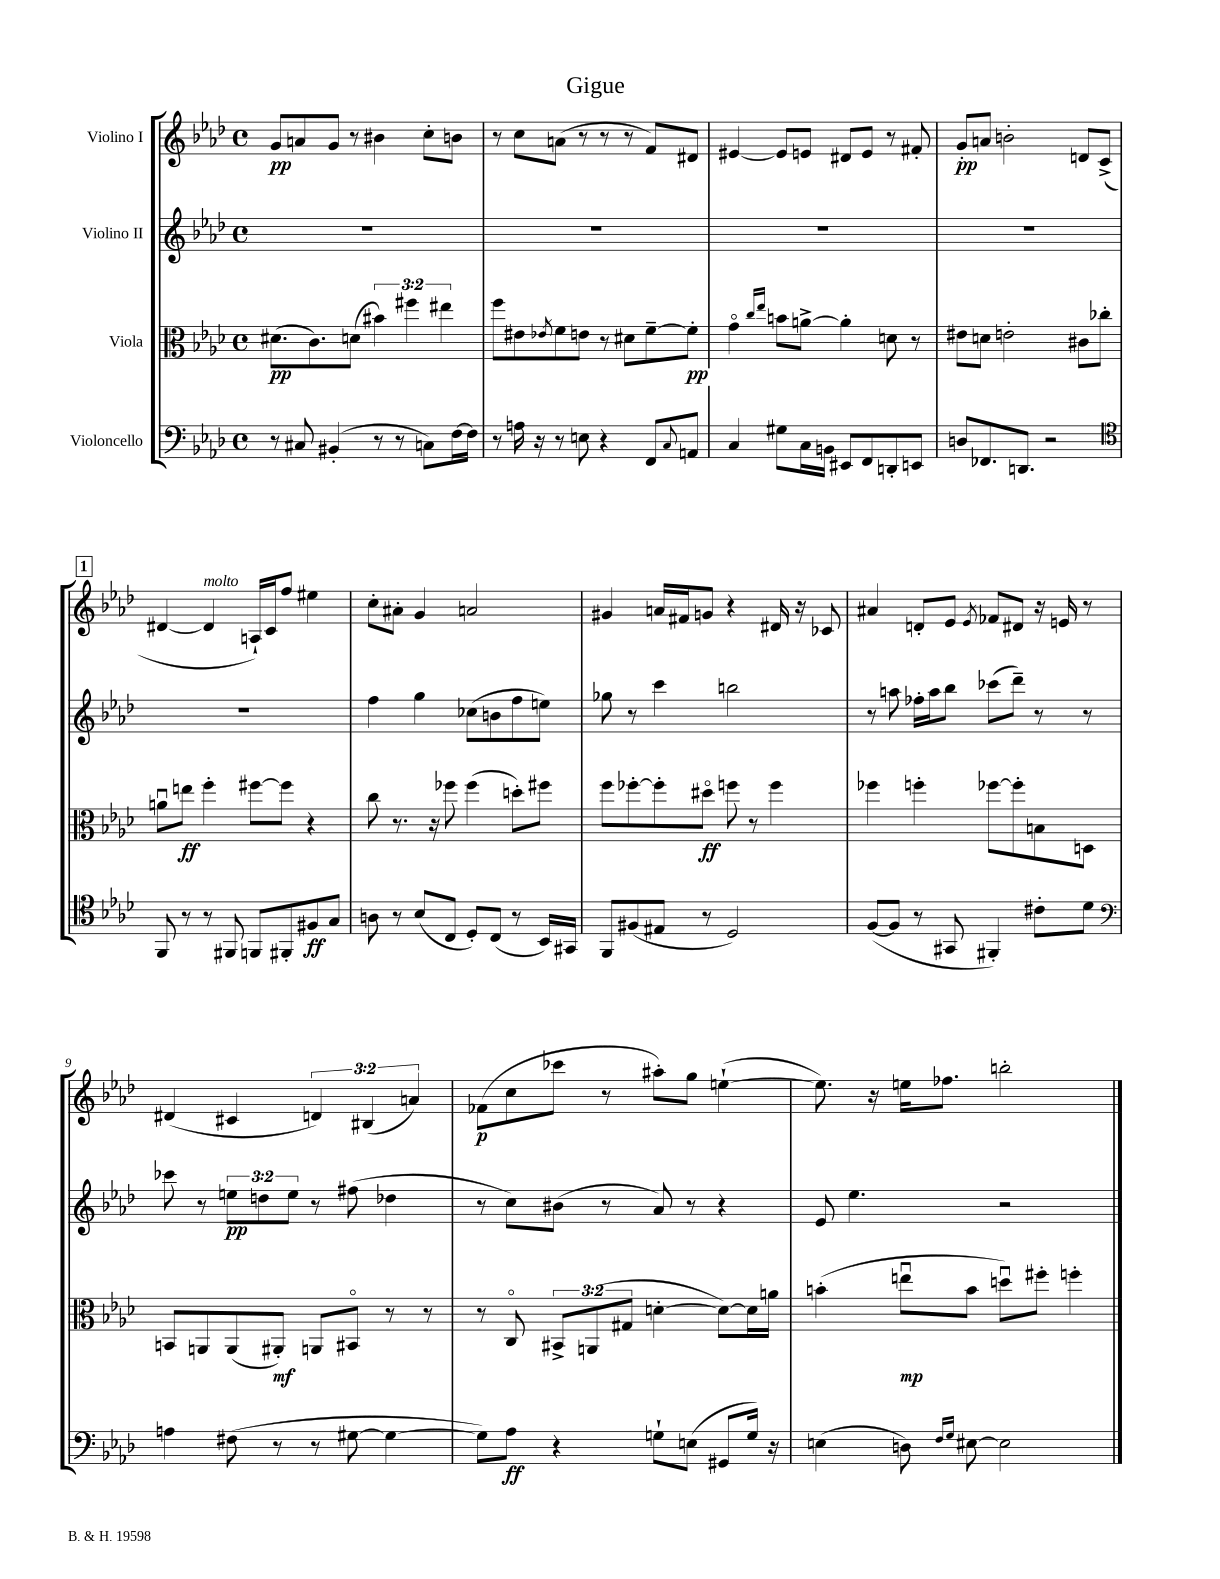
\header { title = "Gigue" }
<<
\new StaffGroup <<
\new Staff = "s0" \with { instrumentName = "Violino I" } {
    \clef treble \key aes \major \defaultTimeSignature \time 4/4 \override Staff.TupletNumber.text = #tuplet-number::calc-fraction-text
    g'8\pp a'8 g'8 r8 bis'4 c''8-. b'8 |
    r8 c''8 a'8( r8 r8 r8 f'8) dis'8 |
    eis'4~ eis'8 e'8 dis'8 e'8 r8 fis'8-. |
    g'8-.\pp a'8 b'2-. d'8 c'8->( |
    \mark \markup { \box "1" } dis'4~ dis'4^\markup { \italic "molto" } a16-!) c'16 f''8 eis''4 |
    c''8-. ais'8-. g'4 a'2 |
    gis'4 a'16 fis'16 g'8 r4 dis'16 r16 ces'8 |
    ais'4 d'8-. ees'8 \acciaccatura { ees'8 } fes'8 dis'8 r16 e'16 r8 |
    dis'4( cis'4 \tuplet 3/2 { d'4) bis4( a'4) } |
    fes'8\p( c''8 ces'''8 r8 ais''8-.) g''8 e''4~-!( |
    e''8.) r16 e''16 fes''8. b''2-. \bar "|." |
}
\new Staff = "s1" \with { instrumentName = "Violino II" } {
    \clef treble \key aes \major \defaultTimeSignature \time 4/4 \override Staff.TupletNumber.text = #tuplet-number::calc-fraction-text
    R1 |
    R1 |
    R1 |
    R1 |
    \mark \markup { \box "1" } R1 |
    f''4 g''4 ces''8( b'8 f''8 e''8) |
    ges''8 r8 c'''4 b''2 |
    r8 a''8 fes''16-. a''16 bes''8 ces'''8( des'''8--) r8 r8 |
    ces'''8 r8 \tuplet 3/2 { e''8\pp d''8 e''8 } r8 fis''8( des''4 |
    r8 c''8) bis'8( r8 aes'8) r8 r4 |
    ees'8 ees''4. r2 \bar "|." |
}
\new Staff = "s2" \with { instrumentName = "Viola" } {
    \clef alto \key aes \major \defaultTimeSignature \time 4/4 \override Staff.TupletNumber.text = #tuplet-number::calc-fraction-text
    dis'8.\pp( c'8.) d'8( \tuplet 3/2 { bis'4) fis''4 eis''4 } |
    f''8 eis'8 \acciaccatura { ees'8 } f'8 e'8 r8 dis'8 f'8~-- f'8-.\pp |
    g'4\flageolet \grace { c''16 ees''16 } b'8 a'8~-> a'4-. d'8 r8 |
    eis'8 d'8 e'2-. cis'8 ces''8-. |
    \mark \markup { \box "1" } a'8\downbow e''8\ff f''4-. fis''8~ fis''8 r4 |
    c''8 r8. r16 fes''8 fes''4( d''8-.) fis''8 |
    f''8 fes''8~-. fes''8-. dis''8\flageolet\ff f''8 r8 f''4 |
    fes''4 f''4-. fes''8~ fes''8-. b8 d8 |
    b,8 a,8 a,8( ais,8-.\mf) a,8 bis,8\flageolet r8 r8 |
    r8 c8\flageolet \tuplet 3/2 { bis,8-> a,8( gis8 } d'4~-. d'8~) d'16 a'16 |
    b'4-.( e''8\downbow\mp b'8 d''8\downbow) fis''8-. f''4-. \bar "|." |
}
\new Staff = "s3" \with { instrumentName = "Violoncello" } {
    \clef bass \key aes \major \defaultTimeSignature \time 4/4
    r8 cis8 bis,4-.( r8 r8 c8) f16~ f16 |
    r8 a16 r16 r8 e8 r4 f,8 \appoggiatura { c8 } a,8 |
    c4 gis8 c16 b,16 eis,8 f,8 d,8-. e,8 |
    d8 fes,8. d,8. r2 |
    \mark \markup { \box "1" } \clef tenor f,8 r8 r8 fis,8 f,8 fis,8-. fis8\ff g8 |
    a8 r8 bes8( c8 des8-.) c8( r8 bes,16) gis,16 |
    f,8 fis8( eis8 r8 des2) |
    f8~( f8 r8 gis,8 fis,4-.) cis'8-. des'8 |
    \clef bass a4 fis8( r8 r8 gis8~ gis4~ |
    gis8) aes8\ff r4 g8-! e8( gis,8 g16) r16 |
    e4( d8) \grace { f16 g16 } eis8~ eis2 \bar "|." |
}
>>
>>
